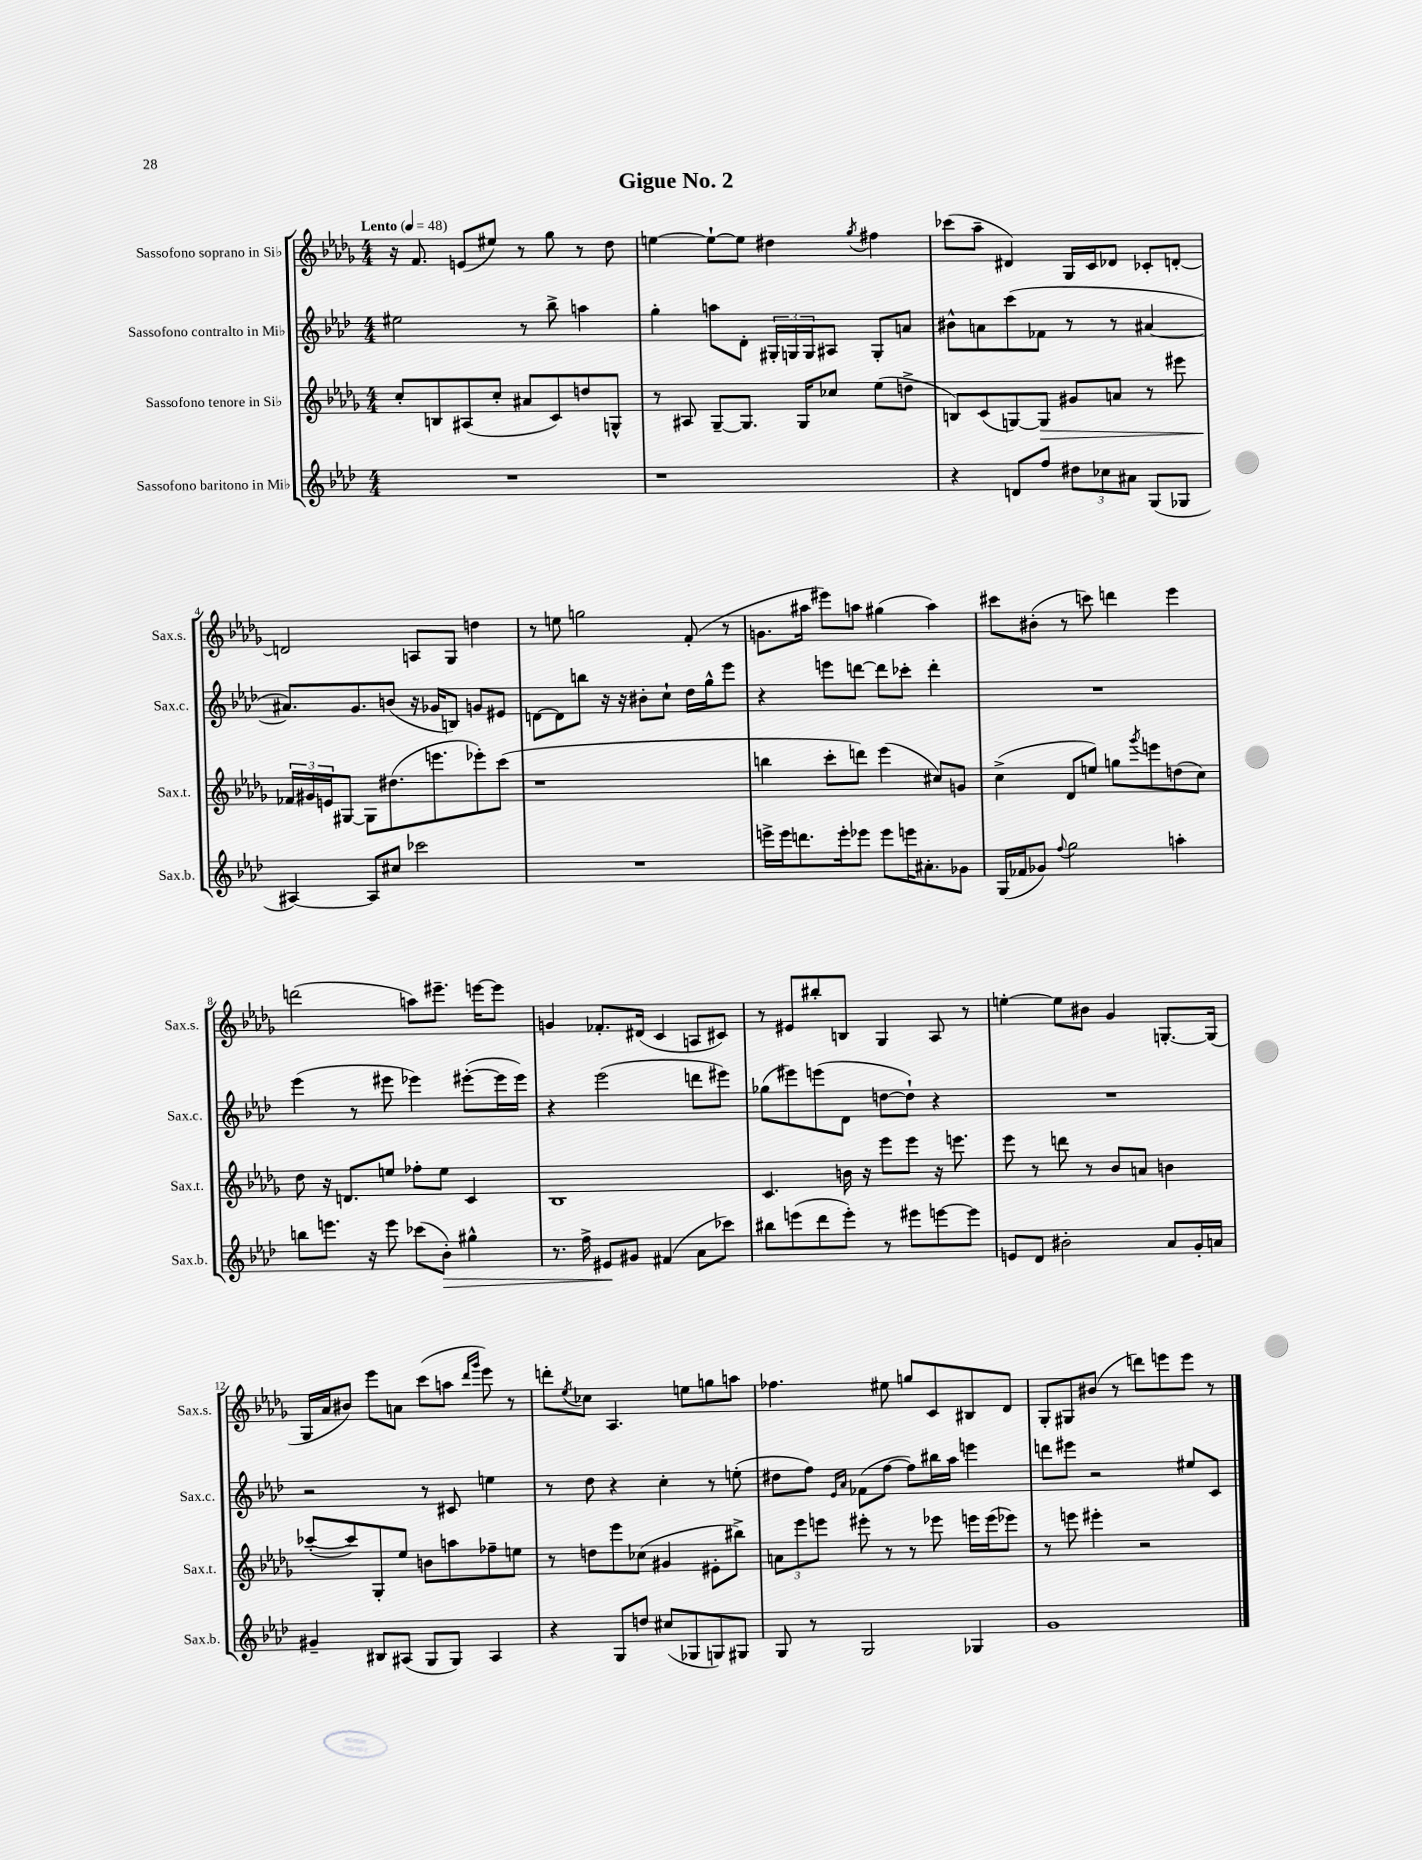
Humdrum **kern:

**kern	**dynam	**kern	**dynam	**kern	**kern
*part4	*part4	*part3	*part3	*part2	*part1
*staff4	*staff4	*staff3	*staff3	*staff2	*staff1
*I"Sassofono baritono in Mi♭	*	*I"Sassofono tenore in Si♭	*	*I"Sassofono contralto in Mi♭	*I"Sassofono soprano in Si♭
*I'Sax.b.	*	*I'Sax.t.	*	*I'Sax.c.	*I'Sax.s.
*clefG2	*	*clefG2	*	*clefG2	*clefG2
*k[b-e-a-d-]	*	*k[b-e-a-d-g-]	*	*k[b-e-a-d-]	*k[b-e-a-d-g-]
*M4/4	*	*M4/4	*	*M4/4	*M4/4
*MM48	*	*MM48	*	*MM48	*MM48
=1	=1	=1	=1	=1	=1
!	!	!	!	!	!LO:TX:a:B:t=Lento
1r	.	8cc'/L	.	2ee#X\	16r
.	.	.	.	.	8.f/
.	.	8Bn/	.	.	.
.	.	(8A#X/	.	.	(8en/L
.	.	8cc'/J	.	.	8ee#X/J)
.	.	8a#X/L	.	8r	8r
.	.	8c/)	.	8bb-^\	8gg-\
.	.	8ddn/	.	4aan\	8r
.	.	8Gn^^/J	.	.	8dd-\
=2	=2	=2	=2	=2	=2
1r	.	8r	.	4gg'\	[4een\
.	.	8A#X/	.	.	.
.	.	[8G-~/L	.	8aan\L	8ee`\L_
.	.	8.G-/J]	.	8d-'\J	8ee\J]
.	.	.	.	24G#X'/LL	4dd#X\
.	.	.	.	24Gn/	.
.	.	16G-/KL	.	.	.
.	.	.	.	24G/J	.
.	.	8cc-X/J	.	8A#X/J	.
.	.	.	.	.	8qgg-/
.	.	(8ee-\L	.	8G'/L	4ff#X\
.	.	8ddn^\J	.	8an/J	.
=3	=3	=3	=3	=3	=3
4r	.	8Bn/L)	.	8b#X^^\L	(8ccc-X\L
.	.	(8c/	.	8an\	8aa-~\J
8dn/L	.	[8Gn/)	.	(8ccc\	4d#X/)
!	!	!	!LO:HP:b	!	!
8ff/J	.	8G/J]	>	8f-X\J	.
12dd#X\L	.	8g#X/L	.	8r	16G-/LL
.	.	.	.	.	16c/J
12cc-X\	.	.	.	.	.
.	.	8an/J	.	8r	8d-X/J
12a#X\J	.	.	.	.	.
(8G/L	.	8r	.	[4a#X/	8c-X'/L
8G-X/J	.	8eee#X\	.	.	[8dn'/J
!!LO:LB:g=z
=4	=4	=4	=4	=4	=4
[4A#X/)	.	24f-X/LL	.	8.a#X/L])	2dn/]
.	.	24g#X/	]	.	.
.	.	24en/J	.	.	.
.	.	[8G#X/J	.	.	.
.	.	.	.	8.g/	.
8A#/L]	.	8G#\L]	.	.	.
8cc#X/J	.	(8.dd#X\	.	(8bn/J	.
2ccc-X\	.	.	.	16r	8An/L
.	.	8.eeen\	.	16g-X/KL	.
.	.	.	.	8Bn/J)	8G-/J
.	.	8eee-X'\)	.	8gn/L	4ddn\
.	.	(8ccc\J	.	8e#X/J	.
=5	=5	=5	=5	=5	=5
1r	.	1r	.	[8dn\L	8r
.	.	.	.	8d\]	8een\
.	.	.	.	8bbn\J	2ggn\
.	.	.	.	16r	.
.	.	.	.	16r	.
.	.	.	.	8b#X'\L	.
.	.	.	.	8cc`\J	.
.	.	.	.	16dd-\LL	(8f'/
.	.	.	.	16gg^^\J	.
.	.	.	.	8eee-\J	8r
=6	=6	=6	=6	=6	=6
16eeen^\LL	.	4bbn\	.	4r	8.gn\L
16eee\J	.	.	.	.	.
8.dddn\	.	.	.	.	.
.	.	.	.	.	16aa#X\Jk
.	.	8ccc'\L	.	8eeen\L	8eee#X\L)
16eee'\k	.	.	.	.	.
8eee-X\J	.	8dddn\J)	.	[8dddn\J	8aan\J
8eee-\L	.	(4eee-\	.	8ddd\L]	(4gg#X\
16eeen\K	.	.	.	8ccc-X'\J	.
8.a#X'\	.	.	.	.	.
.	.	8cc#X/L)	.	4ddd'\	4aa\)
8g-X\J	.	8gn/J	.	.	.
=7	=7	=7	=7	=7	=7
(16G/LL	.	(4cc^\	.	1r	8ccc#X\L
16f-X/J	.	.	.	.	.
8g-X/J)	.	.	.	.	(8b#X'\J
8qqff/	.	.	.	.	.
2gg\	.	8d-/L	.	.	8r
.	.	8een/J)	.	.	8cccn\)
.	.	8ggn\L	.	.	4dddn\
.	.	8qggg-/	.	.	.
.	.	8eeen\	.	.	.
4aan'\	.	(8ddn\	.	.	4eee-\
.	.	8cc\J)	.	.	.
!!LO:LB:g=z
=8	=8	=8	=8	=8	=8
8bbn\L	.	8dd-\	.	(4eee-\	(2dddn\
8.eeen\J	.	16r	.	.	.
.	.	8.dn/L	.	.	.
.	.	.	.	8r	.
16r	.	.	.	.	.
8eee\	.	8een/J	.	8eee#X\	.
(8ccc-X\L	.	8ff-X'\L	.	4eee-X\)	8aan\L)
!	!LO:HP:b	!	!	!	!
8b-'\J)	>	8ee\J	.	.	8.eee#X~\J
4gg#X^^\	.	4c/	.	([8eee#X'\L	.
.	.	.	.	.	[16eeen\KL
.	.	.	.	16eee#\L]	8eee\J]
.	.	.	.	16eee#\JJ)	.
=9	=9	=9	=9	=9	=9
8.r	.	1B-	.	4r	4gn/
16ff^\	.	.	.	.	.
8e#X/L	.	.	.	(2eee-\	8.f-X'/L
8g#X/J	]	.	.	.	.
.	.	.	.	.	(16d#X/Jk
(4f#X/	.	.	.	.	4c/
8a-\L	.	.	.	8dddn\L	8An/L
8ccc-X\J)	.	.	.	8eee#X\J)	8c#X/J)
=10	=10	=10	=10	=10	=10
8bb#X\L	.	4.c/	.	(8gg-X\L	8r
(8eeen\	.	.	.	8eee#X\)	8e#X/L
8ddd-\	.	.	.	(8eeen\	8bb#X'/
8eee'\J)	.	16bn\	.	8d-\J	8Bn/J
.	.	16r	.	.	.
8r	.	8eee-\L	.	[8ddn\L	4G-/
8eee#X\L	.	8eee-\J	.	8dd`\J])	.
[8eeen\	.	16r	.	4r	8A-/
.	.	8.eeen\	.	.	.
8eee\J]	.	.	.	.	8r
=11	=11	=11	=11	=11	=11
8en/L	.	8eee-\	.	1r	[4een'\
8d-/J	.	8r	.	.	.
2b#X'\	.	8dddn\	.	.	8ee\L]
.	.	8r	.	.	8b#X\J
.	.	8b-/L	.	.	4g-/
.	.	8an/J	.	.	.
8a-/L	.	4bn\	.	.	[8.Gn'/L
16g'/L	.	.	.	.	.
16an/JJ	.	.	.	.	(16G/Jk]
!!LO:LB:g=z
=12	=12	=12	=12	=12	=12
4g#X~/	.	([8ccc-X'/L	.	2r	16G-/LL
.	.	.	.	.	16a-/J
.	.	8ccc-/])	.	.	8b#X/J)
8B#X/L	.	8G-'/	.	.	8eee-\L
(8A#X/J	.	8ee-/J	.	.	8an\J
8G/L	.	8bn\L	.	8r	(8ccc\L
8G/J)	.	8aan\	.	8c#X/	8aan\J
.	.	.	.	.	16qqddd-/LL
.	.	.	.	.	16qqggg-/JJ
4A#/	.	8ff-X~\	.	4een\	8eee-\)
.	.	8een\J	.	.	8r
=13	=13	=13	=13	=13	=13
4r	.	8r	.	8r	8dddn'\L
.	.	.	.	.	8qee-/
.	.	8ddn\L	.	8dd-\	8cc-X\J
8G/L	.	8eee-\	.	4r	4.A-/
8ddn/J	.	(8cc-X\J	.	.	.
(8cc#X/L	.	4g#X/	.	4cc'\	.
8G-X/	.	.	.	.	8een\L
8Gn/)	.	8e#X'\L	.	8r	8ggn\
8G#X/J	.	8bb#X^\J)	.	(8een'\	8aan\J
=14	=14	=14	=14	=14	=14
8G/	.	12an\L	.	8dd#X\L	4.ff-X\
.	.	12eee-\	.	.	.
8r	.	.	.	8ff\J)	.
.	.	12eeen\J	.	.	.
.	.	.	.	16qqe-/LL	.
.	.	.	.	16qqa-/JJ	.
2G/	.	8eee#X'\	.	(8f-X\L	.
.	.	8r	.	[8ff\J	8ee#X\
.	.	8r	.	8ff\L])	8ggn/L
.	.	8eee-X\	.	16bb#X\L	8c/
.	.	.	.	16aa-\JJ	.
4G-X/	.	16eeen\LL	.	4eeen\	8B#X/
.	.	(16eee\J	.	.	.
.	.	8eee-X\J)	.	.	8d-/J
=15	=15	=15	=15	=15	=15
1g	.	8r	.	8dddn\L	8G-'/L
.	.	8eeen\	.	8eee#X\J	8G#X/
.	.	4eee#X'\	.	2r	(8b#X/J
.	.	.	.	.	8r
.	.	2r	.	.	8dddn\L)
.	.	.	.	.	8eeen\
.	.	.	.	8ee#X/L	8eee\J
.	.	.	.	8c/J	8r
==	==	==	==	==	==
*-	*-	*-	*-	*-	*-
